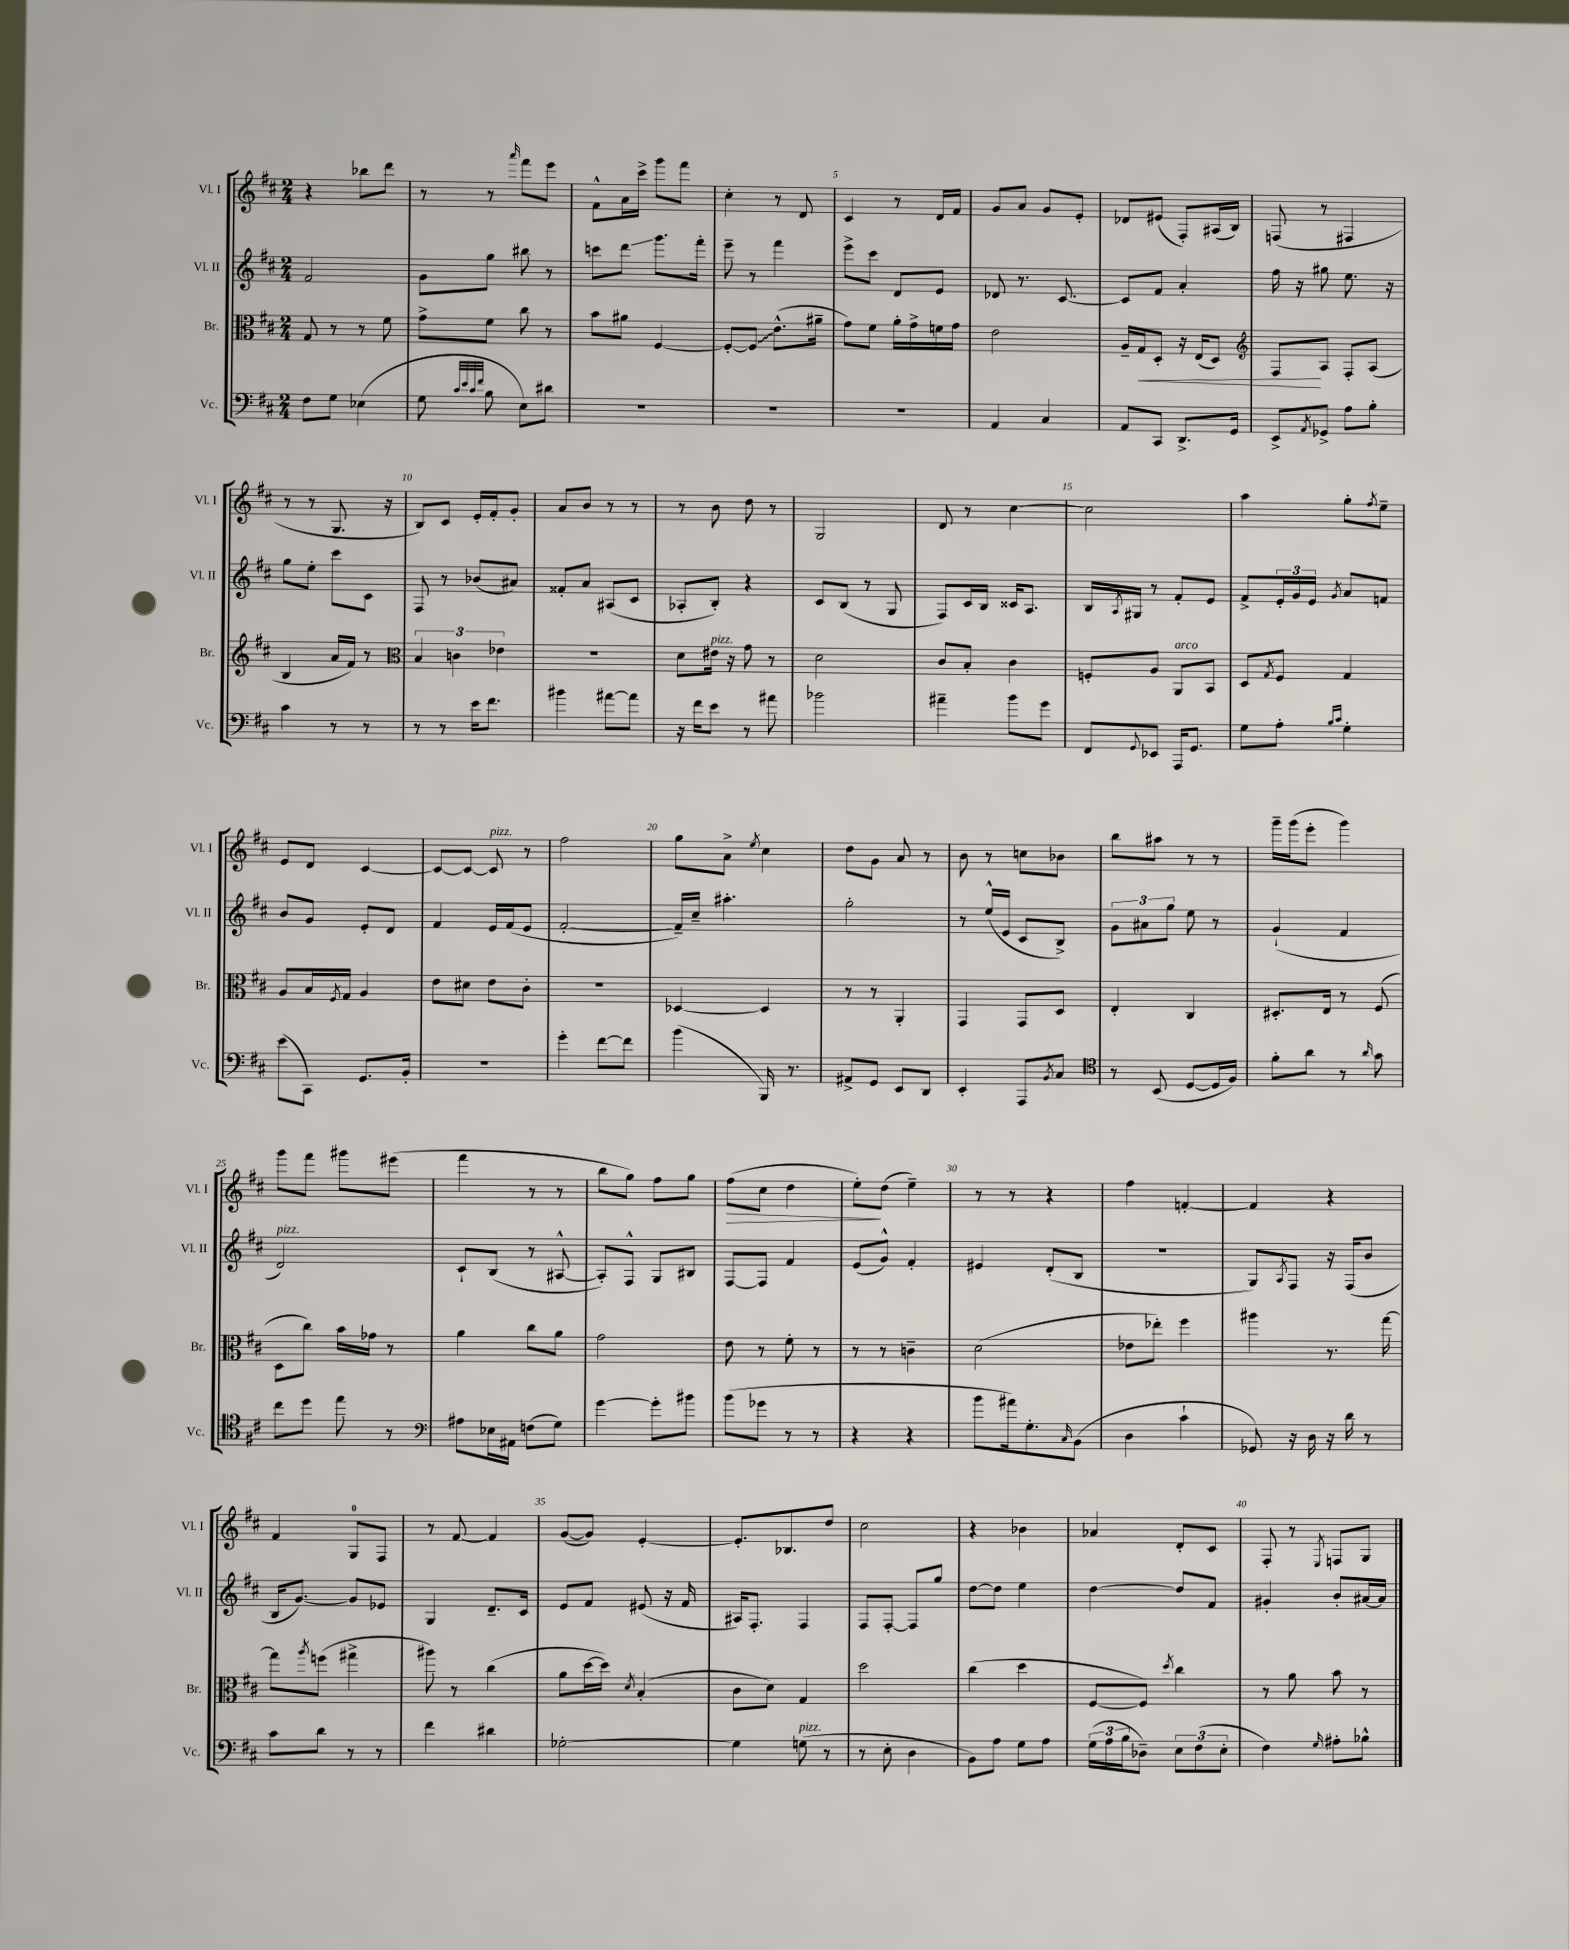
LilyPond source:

<<
\new StaffGroup <<
\new Staff = "s0" \with { instrumentName = "Vl. I" shortInstrumentName = "Vl. I" } {
    \clef treble \key d \major \numericTimeSignature \time 2/4
    r4 bes''8 d'''8 |
    r8 r8 \grace { a'''16 } fis'''8 e'''8 |
    fis'8-^ a'16 cis'''16-> g'''8 fis'''8 |
    cis''4-. r8 d'8 |
    cis'4 r8 d'16 fis'16 |
    g'8 a'8 g'8 e'8-. |
    des'8 eis'8( fis8-.) ais16( b16) |
    f8( r8 fis4 |
    r8 r8 g8. r16 |
    b8) cis'8 e'16-. fis'16-. g'8-. |
    a'8 b'8 r8 r8 |
    r8 b'8 d''8 r8 |
    g2 |
    d'8 r8 cis''4~ |
    cis''2 |
    a''4 g''8-. \acciaccatura { fis''8 } e''8-- |
    e'8 d'8 cis'4~ |
    cis'8~ cis'8~ cis'8^\markup { \italic "pizz." } r8 |
    fis''2 |
    g''8 a'8-> \acciaccatura { e''8 } cis''4 |
    d''8 g'8 a'8 r8 |
    b'8 r8 c''8 bes'8 |
    b''8 ais''8 r8 r8 |
    g'''16-- g'''16( e'''8-. g'''4) |
    g'''8 fis'''8 gis'''8 eis'''8( |
    fis'''4 r8 r8 |
    b''8 g''8) fis''8 g''8 |
    fis''8\>( cis''8 d''4 |
    e''8-.\!) d''8( e''4--) |
    r8 r8 r4 |
    fis''4 f'4~-. |
    f'4 r4 |
    fis'4 g8-0 fis8 |
    r8 fis'8~ fis'4 |
    g'8~( g'8) e'4~-. |
    e'8.-. bes8. d''8 |
    cis''2 |
    r4 bes'4 |
    aes'4 d'8-. cis'8 |
    fis8-. r8 \acciaccatura { e8 } f8 g8 \bar "|." |
}
\new Staff = "s1" \with { instrumentName = "Vl. II" shortInstrumentName = "Vl. II" } {
    \clef treble \key d \major \numericTimeSignature \time 2/4
    fis'2 |
    g'8 g''8 bis''8 r8 |
    c'''8 d'''8\glissando g'''8. fis'''16-. |
    e'''8-- r8 fis'''4 |
    e'''8-> cis'''8 d'8 e'8 |
    des'8 r8. cis'8.~ |
    cis'8 fis'8 a'4-. |
    fis''16 r16 gis''8 e''8. r16 |
    g''8 e''8-. cis'''8 cis'8 |
    fis8 r8 bes'8( ais'8) |
    fisis'8-. a'8 ais8( cis'8 |
    aes8-. b8-.) r4 |
    cis'8 b8( r8 g8 |
    fis8) cis'16 b16 cisis'16 a8. |
    b16 \acciaccatura { a8 } gis16 r8 fis'8-. e'8 |
    fis'8-> \tuplet 3/2 { e'16-. g'16 e'16 } \acciaccatura { g'8 } a'8 f'8 |
    b'8 g'8 e'8-. d'8 |
    fis'4 e'16 fis'16( e'8 |
    fis'2~-. |
    fis'16--) cis''16-- ais''4.-. |
    g''2-. |
    r8 e''16-^( e'16 cis'8 b8->) |
    \tuplet 3/2 { g'8 ais'8 g''8 } e''8 r8 |
    g'4-!( fis'4 |
    d'2^\markup { \italic "pizz." }) |
    cis'8-! b8( r8 ais8~-^ |
    ais8-.) fis8-^ g8 bis8 |
    fis8~ fis8 fis'4 |
    e'8( g'8-^) fis'4-. |
    eis'4 d'8-.( b8 |
    R2 |
    g8) \acciaccatura { a8 } fis8 r16 fis16( b'8 |
    b16 g'8.~) g'8 ees'8 |
    g4 d'8.-- cis'16 |
    e'8 fis'8 eis'8( r16 fis'16 |
    ais16) fis8.-. fis4 |
    fis8 fis8~-. fis8 g''8 |
    d''8~ d''8 e''4 |
    d''4~ d''8 fis'8 |
    gis'4-. b'8-. ais'16~ ais'16 \bar "|." |
}
\new Staff = "s2" \with { instrumentName = "Br." shortInstrumentName = "Br." } {
    \clef alto \key d \major \numericTimeSignature \time 2/4
    g8 r8 r8 fis'8 |
    g'8-> fis'8 cis''8 r8 |
    b'8 ais'8 fis4~ |
    fis8~-. \once \override Glissando.style = #'zigzag fis8\glissando e'8.-^( ais'16-- |
    g'8) fis'8 a'16-. g'16-> f'16 g'16 |
    e'2 |
    a16-- g16\< d8-. r16 e16( d8) |
    \clef treble fis8\! a8 fis8-. a8( |
    b4 a'16 fis'16) r8 |
    \clef alto \tuplet 3/2 { b4 c'4 ees'4 } |
    r2 |
    d'8 eis'16^\markup { \italic "pizz." } r16 g'8 r8 |
    d'2 |
    cis'8 b8-. cis'4 |
    f8-. a8 a,8^\markup { \italic "arco" } b,8 |
    d8 \acciaccatura { g8 } fis8 g4 |
    a8 b16 \acciaccatura { fis8 } g16 a4 |
    e'8 dis'8 e'8 cis'8-. |
    R2 |
    des4~ des4 |
    r8 r8 a,4-. |
    g,4 g,8 d8 |
    e4-. cis4 |
    dis8.-. e16 r8 fis8( |
    d8 cis''8) b'16 ges'16 r8 |
    a'4 cis''8 a'8 |
    g'2 |
    e'8 r8 fis'8-. r8 |
    r8 r8 c'4-- |
    d'2( |
    ees'8 ees''8-.) fis''4 |
    ais''4 r8. g''16~ |
    g''8 \acciaccatura { a''8 } f''8( gis''4-> |
    ais''8) r8 cis''4( |
    a'8 d''16~ d''16) \acciaccatura { d'8 } b4-.( |
    cis'8 d'8) g4 |
    d''2 |
    cis''4( d''4 |
    fis8~ fis8) \acciaccatura { d''8 } cis''4 |
    r8 a'8 b'8 r8 \bar "|." |
}
\new Staff = "s3" \with { instrumentName = "Vc." shortInstrumentName = "Vc." } {
    \clef bass \key d \major \numericTimeSignature \time 2/4
    fis8 g8 ees4( |
    g8 \grace { cis'32 e'32 cis'32 fis'32 } b8 e8) dis'8 |
    R2 |
    R2 |
    R2 |
    a,4 cis4 |
    a,8 cis,8 d,8.-> g,16 |
    e,8-> \acciaccatura { a,8 } ges,8-> a8 b8-. |
    cis'4 r8 r8 |
    r8 r8 e'16 fis'8. |
    bis'4 ais'8~ ais'8 |
    r16 fis'16 e'8 r8 ais'8 |
    bes'2 |
    ais'4-- b'8 g'8 |
    fis,8 \appoggiatura { g,8 } ees,8 a,,16 g,8. |
    g8 a8-. \grace { b16 cis'16 } g4-. |
    e'8( cis,8) g,8. b,16-. |
    r2 |
    g'4-. fis'8~ fis'8 |
    b'4( b,,16) r8. |
    ais,8-> g,8 e,8 d,8 |
    e,4-. a,,8 \acciaccatura { b,8 } cis8 |
    \clef tenor r8 b,8( d8~ d16 fis16) |
    fis'8-. a'8 r8 \grace { a'16 } g'8 |
    cis''8 d''8 e''8 r8 |
    \clef bass ais8 ees16 ais,16 f8( g8) |
    g'4~ g'8-. bis'8 |
    b'8( ges'8 r8 r8 |
    r4 r4 |
    b'8 ais'16) g8.-. \grace { cis16 } b,8( |
    d4 cis'4-! |
    ges,8) r16 d16 r16 d'16 r8 |
    cis'8 d'8 r8 r8 |
    fis'4 dis'4 |
    ges2~-. |
    ges4 g8^\markup { \italic "pizz." }( r8 |
    r8 e8-. d4 |
    b,8) a8 g8 a8 |
    \tuplet 3/2 { g16( a16 b16 } des8--) \tuplet 3/2 { e8 fis8( e8-. } |
    fis4) \grace { g16 } ais8-. bes8-^ \bar "|." |
}
>>
>>
\layout { \context { \Score \override BarNumber.break-visibility = ##(#f #t #t) barNumberVisibility = #(every-nth-bar-number-visible 5) } }
